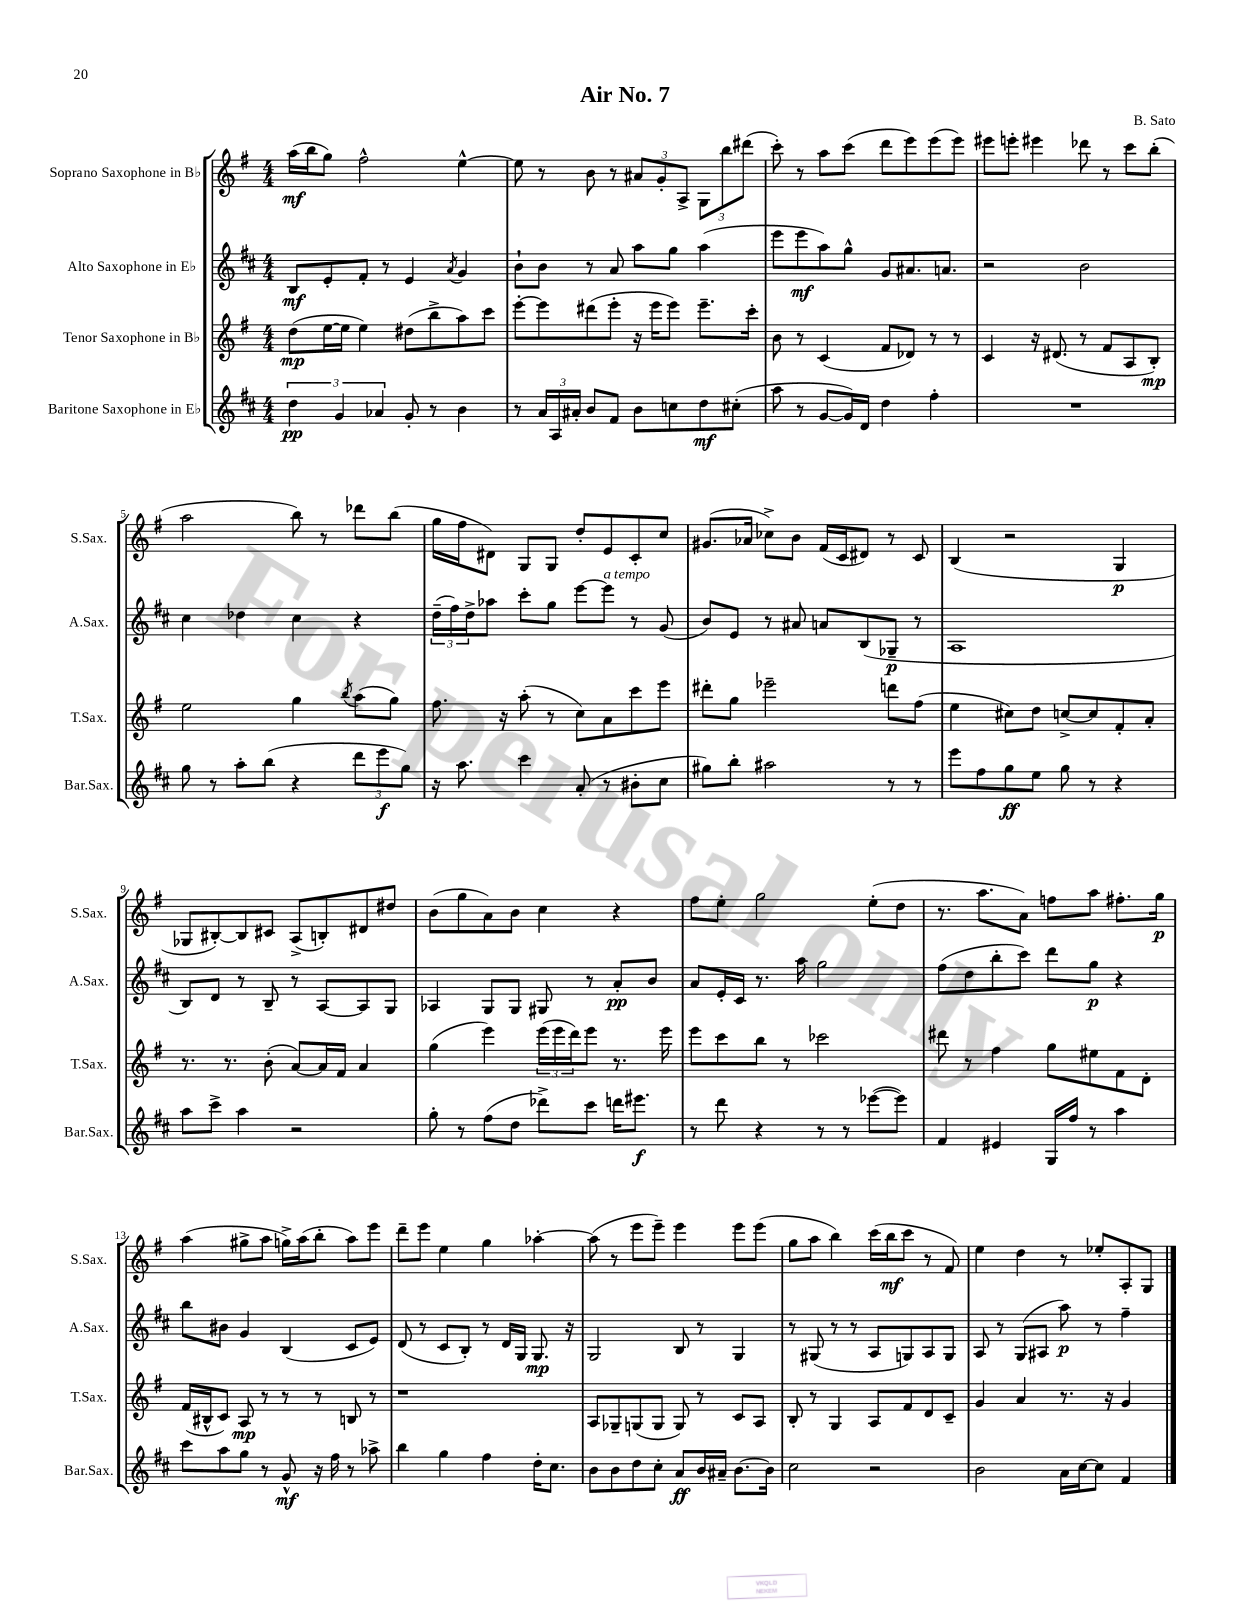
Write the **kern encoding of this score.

**kern	**dynam	**kern	**dynam	**kern	**dynam	**kern	**dynam
*part4	*part4	*part3	*part3	*part2	*part2	*part1	*part1
*staff4	*staff4	*staff3	*staff3	*staff2	*staff2	*staff1	*staff1
*I"Baritone Saxophone in E♭	*	*I"Tenor Saxophone in B♭	*	*I"Alto Saxophone in E♭	*	*I"Soprano Saxophone in B♭	*
*I'Bar.Sax.	*	*I'T.Sax.	*	*I'A.Sax.	*	*I'S.Sax.	*
*clefG2	*	*clefG2	*	*clefG2	*	*clefG2	*
*k[f#c#]	*	*k[f#]	*	*k[f#c#]	*	*k[f#]	*
*M4/4	*	*M4/4	*	*M4/4	*	*M4/4	*
=1	=1	=1	=1	=1	=1	=1	=1
6dd\	pp	(8dd\L	mp	8B/L	mf	(16aa\LL	mf
.	.	.	.	.	.	16bb\J	.
.	.	[16ee\L	.	8e'/	.	8gg\J)	.
6g/	.	.	.	.	.	.	.
.	.	16ee\JJ]	.	.	.	.	.
.	.	4ee\)	.	8f#'/J	.	2ff#^^\	.
6a-X/	.	.	.	.	.	.	.
.	.	.	.	8r	.	.	.
8g'/	.	(8dd#X\L	.	4e/	.	.	.
8r	.	8bb^\	.	.	.	.	.
.	.	.	.	8qa/	.	.	.
4b\	.	8aa\)	.	4g/	.	[4ee^^\	.
.	.	8ccc\J	.	.	.	.	.
=2	=2	=2	=2	=2	=2	=2	=2
8r	.	[8eee'\L	.	8b`\L	.	8ee\]	.
24a/LL	.	8eee\]	.	8b\J	.	8r	.
24A/	.	.	.	.	.	.	.
24a#X'/JJ	.	.	.	.	.	.	.
8b/L	.	(8ddd#X\	.	8r	.	8b\	.
8f#/J	.	8eee'\J	.	8a/	.	8r	.
8b\L	.	16r	.	8aa\L	.	12a#X/L	.
.	.	16eee\KL	.	.	.	.	.
.	.	.	.	.	.	12g'/	.
8ccn\	.	8eee\J)	.	8gg\J	.	.	.
.	.	.	.	.	.	12A^/J	.
8dd\	mf	8.eee~\L	.	(4aa\	.	12G\L	.
.	.	.	.	.	.	12bb\	.
(8cc#X'\J	.	.	.	.	.	.	.
.	.	.	.	.	.	(12ddd#X\J	.
.	.	16ccc'\Jk	.	.	.	.	.
=3	=3	=3	=3	=3	=3	=3	=3
8aa\	.	8b\	.	8eee\L	.	8ccc'\)	.
8r	.	8r	.	8eee\	mf	8r	.
[8g/L	.	(4c/	.	8aa\)	.	8aa\L	.
16g/L])	.	.	.	8gg^^\J	.	(8ccc\J	.
16d/JJ	.	.	.	.	.	.	.
4dd\	.	8f#/L	.	8g/L	.	8ddd\L	.
.	.	8d-X/J)	.	8.a#X/	.	8eee\)	.
4ff#'\	.	8r	.	.	.	(8eee\	.
.	.	.	.	8.an/J	.	.	.
.	.	8r	.	.	.	8eee\J)	.
=4	=4	=4	=4	=4	=4	=4	=4
1r	.	4c/	.	2r	.	8eee#X\L	.
.	.	.	.	.	.	8eeen'\J	.
.	.	16r	.	.	.	4eee#X\	.
.	.	(8.d#X/	.	.	.	.	.
.	.	8r	.	2b\	.	8ddd-X\	.
.	.	8f#/L	.	.	.	8r	.
.	.	8A/	.	.	.	8ccc\L	.
.	.	8B'/J)	mp	.	.	(8bb'\J	.
!!LO:LB:g=z
=5	=5	=5	=5	=5	=5	=5	=5
8gg\	.	2ee\	.	4cc#\	.	2aa\	.
8r	.	.	.	.	.	.	.
8aa'\L	.	.	.	4dd-X\	.	.	.
(8bb\J	.	.	.	.	.	.	.
4r	.	4gg\	.	4cc#\	.	8bb\)	.
.	.	.	.	.	.	8r	.
.	.	8qbb/	.	.	.	.	.
12ddd\L	.	(8aa\L	.	4r	.	8ddd-X\L	.
12eee\	f	.	.	.	.	.	.
.	.	8gg\J)	.	.	.	(8bb\J	.
12gg\J)	.	.	.	.	.	.	.
=6	=6	=6	=6	=6	=6	=6	=6
16r	.	8.ff#\	.	(24dd~\LL	.	16gg\LL	.
.	.	.	.	24ff#\)	.	.	.
8.aa\	.	.	.	.	.	16ff#\J	.
.	.	.	.	24dd^\J	.	.	.
.	.	.	.	8aa-X\J	.	8d#X\J)	.
.	.	16r	.	.	.	.	.
4ccc#\	.	(8aa'\	.	8ccc#'\L	.	8G/L	.
.	.	8r	.	8gg\J	.	8G/J	.
(8a'/	.	8cc\L)	.	[8eee\L	.	8dd'/L	.
!	!	!	!	!LO:TX:a:i:t=a tempo	!	!	!
8r	.	8a\	.	8eee\J]	.	8e/	.
8b#X'\L	.	8ccc\	.	8r	.	8c'/	.
8cc#\J	.	8eee\J	.	(8g/	.	8cc/J	.
=7	=7	=7	=7	=7	=7	=7	=7
8gg#X\L)	.	8ddd#X'\L	.	8b/L)	.	(8.g#X/L	.
8bb'\J	.	8gg\J	.	8e/J	.	.	.
.	.	.	.	.	.	16a-X/Jk	.
2aa#X\	.	2eee-X~\	.	8r	.	8cc-X^\L)	.
.	.	.	.	8a#X/	.	8b\J	.
.	.	.	.	8an/L	.	(16f#/LL	.
.	.	.	.	.	.	16c/J	.
.	.	.	.	(8B/	.	8d#X/J)	.
8r	.	8dddn\L	.	8G-X~/J	p	8r	.
8r	.	(8ff#\J	.	8r	.	8c/	.
=8	=8	=8	=8	=8	=8	=8	=8
8eee\L	.	4ee\	.	1A	.	(4B/	.
8ff#\	.	.	.	.	.	.	.
8gg\	ff	8cc#X\L)	.	.	.	2r	.
8ee\J	.	8dd\J	.	.	.	.	.
8gg\	.	[8ccn^/L	.	.	.	.	.
8r	.	8cc/]	.	.	.	.	.
4r	.	8f#'/	.	.	.	4G/	p
.	.	8a'/J	.	.	.	.	.
!!LO:LB:g=z
=9	=9	=9	=9	=9	=9	=9	=9
8aa\L	.	8.r	.	8B/L)	.	8G-X/L	.
8ccc#^\J	.	.	.	8d/J	.	[8B#X'/)	.
.	.	8.r	.	.	.	.	.
4aa\	.	.	.	8r	.	8B#/]	.
.	.	(8b'\	.	8B~/	.	8c#X/J	.
2r	.	[8a/L)	.	8r	.	(8A^/L	.
.	.	16a/L]	.	[8A/L	.	8Bn'/)	.
.	.	16f#/JJ	.	.	.	.	.
.	.	4a/	.	8A/]	.	8d#X/	.
.	.	.	.	8G/J	.	8dd#X/J	.
=10	=10	=10	=10	=10	=10	=10	=10
8gg'\	.	(4gg\	.	4A-X/	.	(8b\L	.
8r	.	.	.	.	.	8gg\	.
(8ff#\L	.	4eee\)	.	8G/L	.	8a\)	.
8dd\J	.	.	.	8G/J	.	8b\J	.
8ddd-X^\L)	.	(24eee\LL	.	8G#X/	.	4cc\	.
.	.	24eee\	.	.	.	.	.
.	.	24ddd\J)	.	.	.	.	.
8ccc#\J	.	8eee\J	.	8r	.	.	.
16dddn\KL	.	8.r	.	8a'/L	pp	4r	.
8.eee#X\J	f	.	.	.	.	.	.
.	.	.	.	8b/J	.	.	.
.	.	16eee\	.	.	.	.	.
=11	=11	=11	=11	=11	=11	=11	=11
8r	.	8eee\L	.	8a/L	.	8ff#\L	.
8ddd\	.	8ccc\	.	16e'/L	.	8ee'\J	.
.	.	.	.	16c#/JJ	.	.	.
4r	.	8bb\J	.	8.r	.	2gg\	.
.	.	8r	.	.	.	.	.
.	.	.	.	16aa\	.	.	.
8r	.	2ccc-X\	.	2gg\	.	.	.
8r	.	.	.	.	.	.	.
([8eee-X\L	.	.	.	.	.	(8ee'\L	.
8eee-\J])	.	.	.	.	.	8dd\J	.
=12	=12	=12	=12	=12	=12	=12	=12
4f#/	.	8ddd#X\	.	(8ff#\L	.	8.r	.
.	.	8r	.	8dd\	.	.	.
.	.	.	.	.	.	8.aa\L	.
4e#X/	.	4ff#\	.	8bb'\	.	.	.
.	.	.	.	8ccc#\J)	.	8a\J)	.
16G/LL	.	8gg\L	.	8ddd\L	.	8ffn\L	.
16ff#/JJ	.	.	.	.	.	.	.
8r	.	8ee#X\	.	8gg\J	p	8aa\J	.
4aa\	.	8f#\	.	4r	.	8.ff#X'\L	.
.	.	8d'\J	.	.	.	.	.
.	.	.	.	.	.	16gg\Jk	p
!!LO:LB:g=z
=13	=13	=13	=13	=13	=13	=13	=13
8ccc#\L	.	(16f#/LL	.	8bb\L	.	(4aa\	.
.	.	16B#X^^/J	.	.	.	.	.
8aa\	.	8c/J)	.	8b#X\J	.	.	.
8gg\J	.	8A/	mp	4g/	.	8gg#X^\L	.
8r	.	8r	.	.	.	8aa\J	.
8g^^/	mf	8r	.	(4B/	.	16ggn^\LL)	.
.	.	.	.	.	.	(16aa\J	.
16r	.	8r	.	.	.	8bb'\J	.
16ff#\	.	.	.	.	.	.	.
8r	.	8Bn/	.	8c#/L	.	8aa\L)	.
8aa-X^\	.	8r	.	8e/J)	.	8eee\J	.
=14	=14	=14	=14	=14	=14	=14	=14
4bb\	.	1r	.	(8d/	.	8ddd~\L	.
.	.	.	.	8r	.	8eee\J	.
4gg\	.	.	.	8c#/L	.	4ee\	.
.	.	.	.	8B'/J)	.	.	.
4ff#\	.	.	.	8r	.	4gg\	.
.	.	.	.	16d/LL	.	.	.
.	.	.	.	16G/JJ	.	.	.
16dd'\KL	.	.	.	8.G/	mp	[4aa-X'\	.
8.cc#\J	.	.	.	.	.	.	.
.	.	.	.	16r	.	.	.
=15	=15	=15	=15	=15	=15	=15	=15
8b\L	.	8A/L	.	2G/	.	(8aa-\]	.
8b\	.	8G-X~/	.	.	.	8r	.
8dd\	.	(8Gn/	.	.	.	8eee\L	.
8cc#'\J	.	8G/J	.	.	.	8eee~\J)	.
8a/L	ff	8G/)	.	8B/	.	4eee\	.
16b/L	.	8r	.	8r	.	.	.
16a#X~/JJ	.	.	.	.	.	.	.
[8.b\L	.	8c/L	.	4G/	.	8eee\L	.
.	.	8A/J	.	.	.	(8eee\J	.
16b\Jk]	.	.	.	.	.	.	.
=16	=16	=16	=16	=16	=16	=16	=16
2cc#\	.	8B'/	.	8r	.	8gg\L	.
.	.	8r	.	(8G#X/	.	8aa\J	.
.	.	4G/	.	8r	.	4bb\)	.
.	.	.	.	8r	.	.	.
2r	.	8A/L	.	8A/L	.	(16ccc\LL	.
.	.	.	.	.	.	16bb\J	mf
.	.	8f#/	.	8Gn/)	.	8ccc\J	.
.	.	8d/	.	8A/	.	8r	.
.	.	8c~/J	.	8G/J	.	8f#/)	.
=17	=17	=17	=17	=17	=17	=17	=17
2b\	.	4g/	.	8A/	.	4ee\	.
.	.	.	.	8r	.	.	.
.	.	4a/	.	(8G/L	.	4dd\	.
.	.	.	.	8A#X/J	.	.	.
16a\LL	.	8.r	.	8aa\)	p	8r	.
[16cc#\J	.	.	.	.	.	.	.
8cc#\J]	.	.	.	8r	.	8ee-X'/L	.
.	.	16r	.	.	.	.	.
4f#/	.	4g/	.	4ff#~\	.	8A'/	.
.	.	.	.	.	.	8G/J	.
==	==	==	==	==	==	==	==
*-	*-	*-	*-	*-	*-	*-	*-
